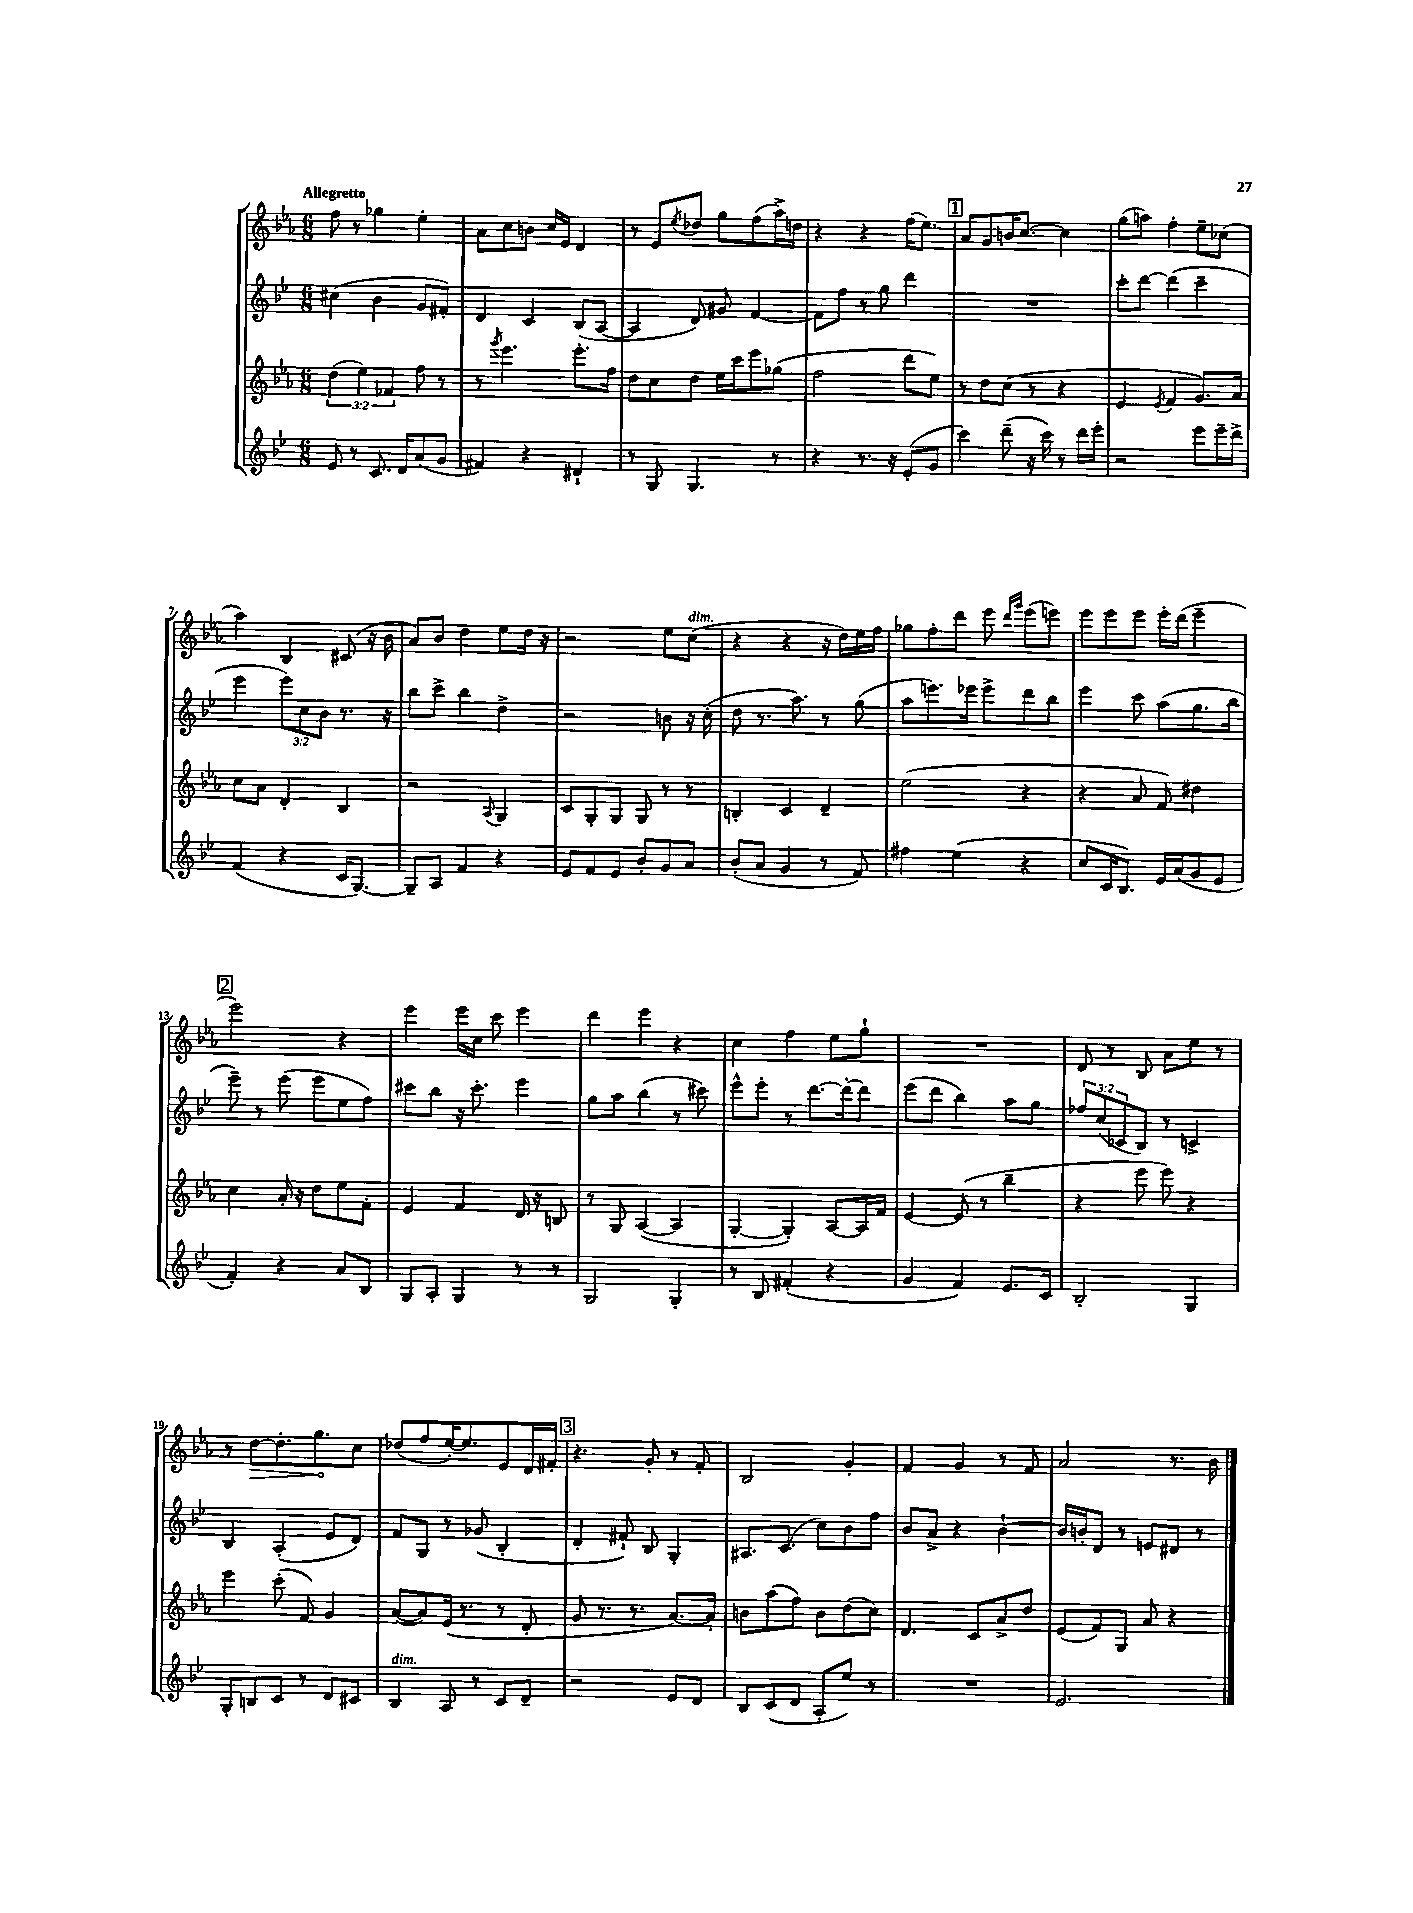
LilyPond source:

<<
\new StaffGroup <<
\new Staff = "s0" {
    \clef treble \key ees \major \numericTimeSignature \time 6/8 \tempo "Allegretto"
    f''8 r8 ges''4 ees''4-. |
    aes'8 c''8 b'8 c''16 ees'16 d'4 |
    r8 ees'8 \acciaccatura { ees''8 } des''8 g''8 f''8( aes''16->) d''16 |
    r4 r4 f''16( ees''8.) |
    \mark \markup { \box "1" } aes'8 g'8 b'16 c''8.~ c''4 |
    g''8( a''8) f''4-. ees''8-- ces''8( |
    aes''4) bes4 cis'8( r16 bes'16 |
    aes'8) bes'8 d''4 ees''8 d''16 r16 |
    r2 ees''8 c''8^\markup { \italic "dim." }( |
    r4 r4 r16 d''16) ees''16 f''16 |
    ges''8 f''8-. d'''8 ees'''8 \grace { d'''16 g'''16 } ees'''8( e'''8) |
    ees'''8 ees'''8 ees'''8 ees'''16-. d'''16( ees'''4-- |
    \mark \markup { \box "2" } ees'''2) r4 |
    ees'''4 ees'''16 c''16 c'''8 ees'''4 |
    d'''4 ees'''4 r4 |
    c''4 f''4 ees''8 g''8-! |
    R2. |
    d'8 r8 bes8 aes'8 ees''8 r8 |
    r8 \once \override Hairpin.circled-tip = ##t d''8~\> d''8.-. g''8.\! c''8 |
    des''8( f''8 ees''16~-.) ees''8. ees'8 d'16 fis'16-. |
    \mark \markup { \box "3" } r4. g'8-. r8 f'8-. |
    bes2 g'4-. |
    f'4 g'4 r8 f'8 |
    aes'2 r8. bes'16 \bar "|." |
}
\new Staff = "s1" {
    \clef treble \key bes \major \numericTimeSignature \time 6/8 \override Staff.TupletNumber.text = #tuplet-number::calc-fraction-text
    cis''4( bes'4 g'8 fis'8-.) |
    d'4 c'4 bes8( a8~ |
    a4 d'8) gis'8 f'4~ |
    f'8 f''8 r8 g''8 d'''4 |
    \mark \markup { \box "1" } R2. |
    c'''8-. d'''8~ d'''4( c'''4-- |
    ees'''4 \tuplet 3/2 { ees'''8) c''8 bes'8 } r8. r16 |
    bes''8 c'''8-> bes''4 d''4-> |
    r2 b'8 r16 c''16-.( |
    d''8 r8. a''8.) r8 g''8( |
    a''8 e'''8.) ees'''16 ees'''8-> d'''8 bes''8 |
    ees'''4 c'''8 a''8( g''8. bes''16 |
    \mark \markup { \box "2" } ees'''8--) r8 ees'''8( ees'''8 ees''8 f''8) |
    cis'''8 bes''8 r16 cis'''8.-. ees'''4 |
    g''8 a''8 bes''4( r8 cis'''8) |
    ees'''8-^ ees'''8-. r8 d'''8.~ d'''16~-. d'''8 |
    ees'''8( d'''8 bes''4) a''8 g''8 |
    \tuplet 3/2 { fes''8 c''8( ces'8 } bes8) r8 c'4-> |
    bes4 a4-.( ees'8 d'8) |
    f'8 g8 r8 ges'8( bes4-. |
    \mark \markup { \box "3" } d'4-. fis'8-!) bes8 g4-. |
    ais8. c'8.( c''8) bes'8 f''8 |
    bes'8 a'8-> r4 bes'4~-! |
    bes'16 b'16-. d'8 r8 e'8 dis'8 r8 \bar "|." |
}
\new Staff = "s2" {
    \clef treble \key ees \major \numericTimeSignature \time 6/8 \override Staff.TupletNumber.text = #tuplet-number::calc-fraction-text
    \tuplet 3/2 { d''4( ees''4) fes'4 } f''8 r8 |
    r8 \acciaccatura { g'''8 } ees'''4. ees'''8.-. f''16 |
    d''8 c''8 d''8 ees''16 c'''16 ees'''8 ges''8( |
    f''2 d'''8 ees''8) |
    \mark \markup { \box "1" } r8 d''8 c''8( r8 r4 |
    ees'4 \acciaccatura { ees'8 } f'4 g'8.) aes'16 |
    c''8 aes'8 d'4-. bes4 |
    r2 \appoggiatura { aes8 } g4 |
    c'8 g8-. g8 g8 r8 r8 |
    b4-. c'4 d'4-- |
    ees''2( r4 |
    r4 aes'8 f'8) dis''4 |
    \mark \markup { \box "2" } c''4 aes'16-. r16 d''8 ees''8 f'8-. |
    ees'4 f'4 d'16 r16 b8 |
    r8 g8 aes4~( aes4 |
    g4~-. g4-.) aes8~ aes16 f'16 |
    ees'4~ ees'8( r8 bes''4-- |
    r4 ees'''8 ees'''8) r4 |
    ees'''4 c'''8-.( f'8) g'4 |
    aes'8~( aes'8) ees'16( r8. r8 d'8-. |
    \mark \markup { \box "3" } g'8 r8. r8. aes'8.~) aes'16-. |
    b'8 aes''8( f''8) b'8 d''8( c''8) |
    d'4. c'8 aes'8-> d''8 |
    ees'8( f'8) g8 aes'8 r4 \bar "|." |
}
\new Staff = "s3" {
    \clef treble \key bes \major \numericTimeSignature \time 6/8
    ees'8 r8 c'8. d'16 a'8( g'8 |
    fis'4) r4 dis'4-! |
    r8 g8 g4. r8 |
    r4 r8. r16 ees'8-.( g'8 |
    \mark \markup { \box "1" } c'''4) d'''8--( r16 c'''16) r8 d'''16 ees'''16-. |
    r2 ees'''8 ees'''16-- d'''16-> |
    f'4( r4 c'16 g8.~) |
    g8-- a8 f'4 r4 |
    ees'8 f'8 ees'8 bes'8-. g'8 a'8 |
    bes'8-.( a'8 g'4 r8 f'8) |
    fis''4 ees''4( r4 |
    c''8 c'16 bes8.) ees'16 a'16( g'8 ees'8 |
    \mark \markup { \box "2" } f'4-.) r4 a'8 bes8 |
    g8 a8-. g4 r8 r8 |
    g2 g4-. |
    r8 bes8 fis'4-.( r4 |
    g'4 f'4) ees'8. c'16 |
    bes2-. g4 |
    g8-. b8 c'8 r8 d'8 cis'8 |
    bes4^\markup { \italic "dim." } a8 r8 c'8 d'8-- |
    \mark \markup { \box "3" } r2 ees'8 d'8 |
    bes8 c'8( d'8 a8-. ees''8) r8 |
    R2. |
    ees'2. \bar "|." |
}
>>
>>
